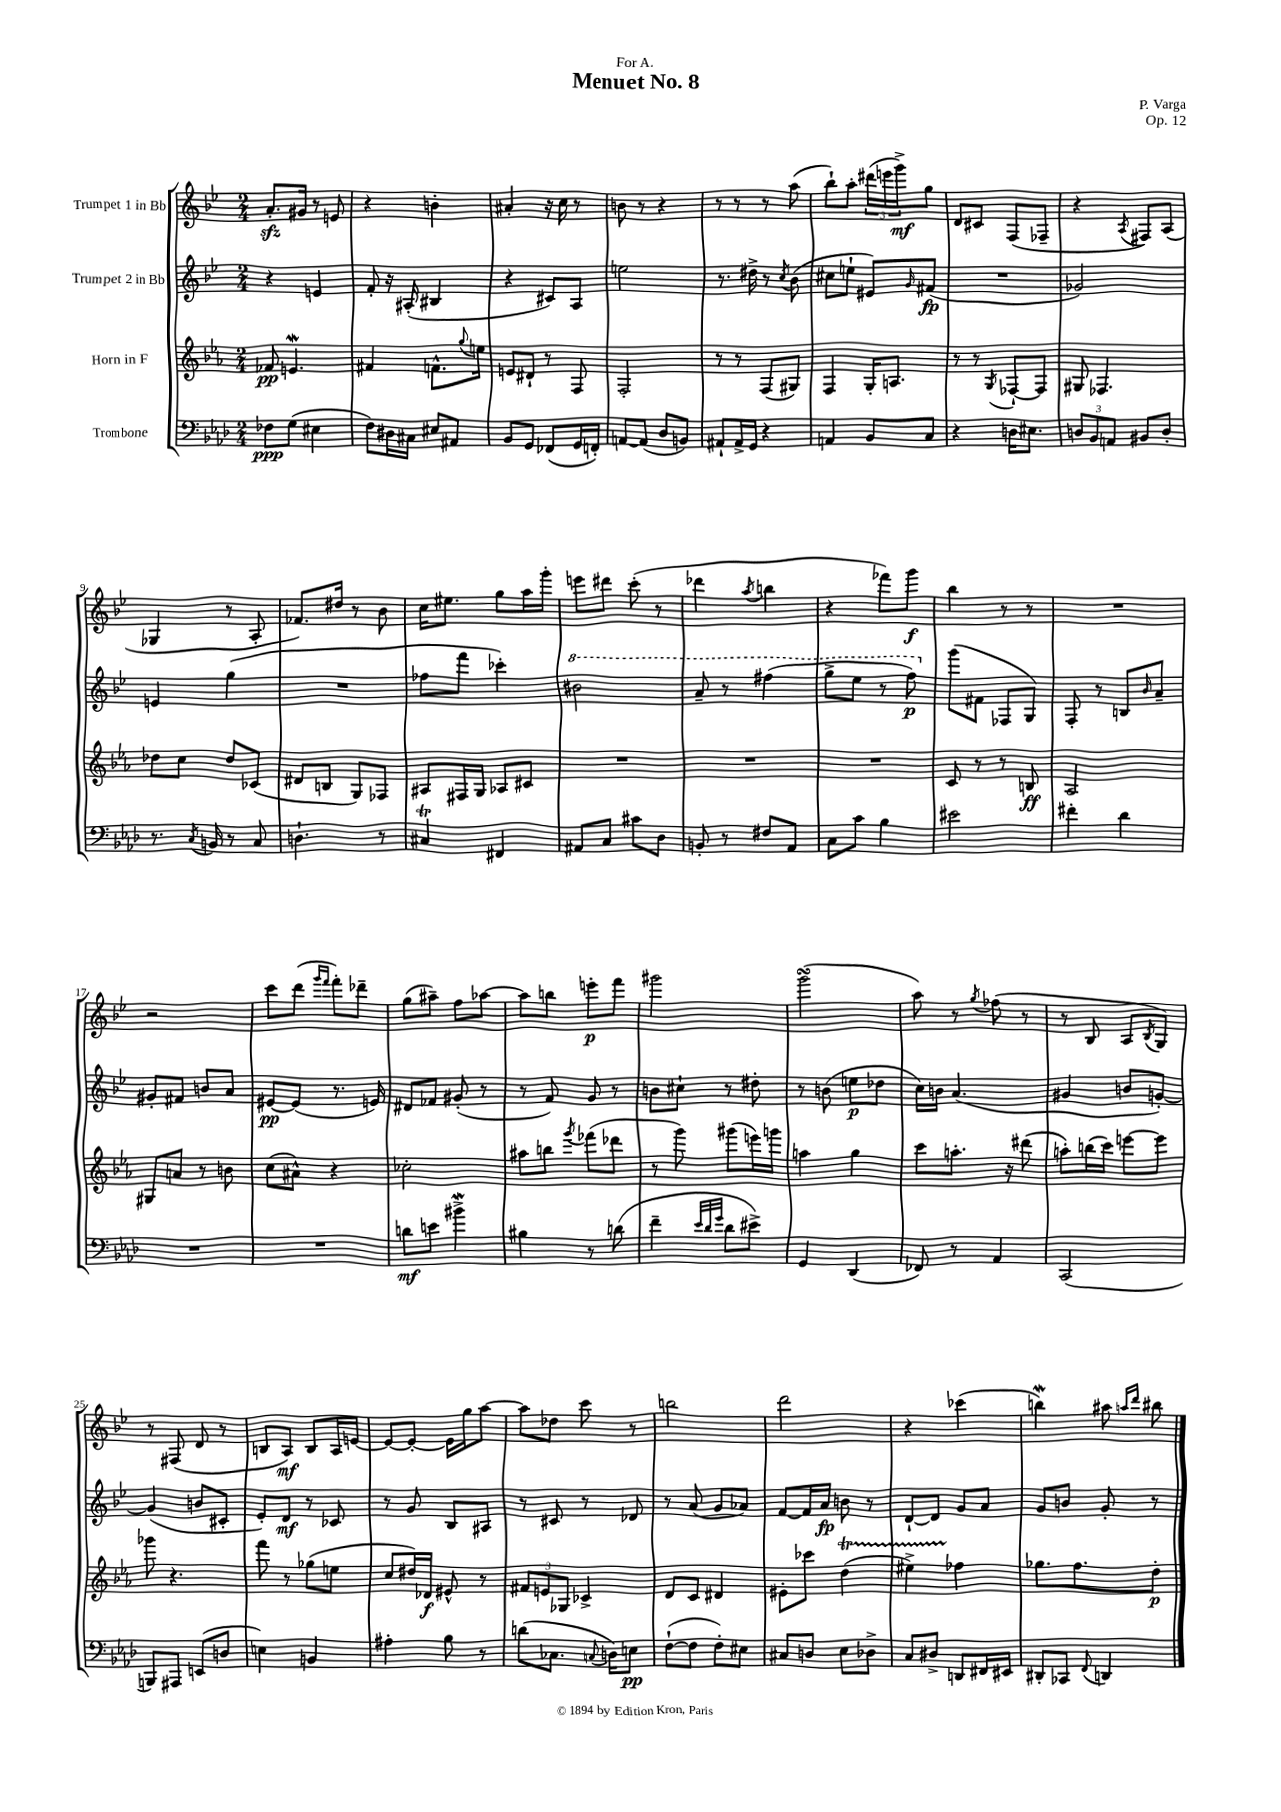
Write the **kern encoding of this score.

**kern	**dynam	**kern	**dynam	**kern	**dynam	**kern	**dynam
*part4	*part4	*part3	*part3	*part2	*part2	*part1	*part1
*staff4	*staff4	*staff3	*staff3	*staff2	*staff2	*staff1	*staff1
*I"Trombone	*	*I"Horn in F	*	*I"Trumpet 2 in Bb	*	*I"Trumpet 1 in Bb	*
*clefF4	*	*clefG2	*	*clefG2	*	*clefG2	*
*k[b-e-a-d-]	*	*k[b-e-a-]	*	*k[b-e-]	*	*k[b-e-]	*
*M2/4	*	*M2/4	*	*M2/4	*	*M2/4	*
=1	=1	=1	=1	=1	=1	=1	=1
8F-X\L	ppp	8f-X/	pp	4r	.	8.azz'/L	.
(8G\J	.	4.enW/	.	.	.	.	.
.	.	.	.	.	.	16g#X/Jk	.
4E#X\	.	.	.	4en/	.	8r	.
.	.	.	.	.	.	8en/	.
=2	=2	=2	=2	=2	=2	=2	=2
8F\L)	.	4f#X/	.	8f'/	.	4r	.
16D#X\L	.	.	.	16r	.	.	.
16C#X\JJ	.	.	.	(16A#X'/	.	.	.
8E#X/L	.	8.fn^^\L	.	4B#X/	.	4bn'\	.
8AA#X/J	.	.	.	.	.	.	.
.	.	8qqgg/	.	.	.	.	.
.	.	16een\Jk	.	.	.	.	.
=3	=3	=3	=3	=3	=3	=3	=3
8BB-/L	.	8en/L	.	4r	.	4a#X'/	.
8GG/J	.	8d#X`/J	.	.	.	.	.
(8FF-X/L	.	8r	.	8c#X/L)	.	16r	.
.	.	.	.	.	.	16cc\	.
16GG/L	.	8F/	.	8A/J	.	8r	.
16FFn'/JJ)	.	.	.	.	.	.	.
=4	=4	=4	=4	=4	=4	=4	=4
[8AAn/L	.	2F'/	.	2een\	.	8bn\	.
(8AA/J]	.	.	.	.	.	8r	.
8D-/L	.	.	.	.	.	4r	.
8BBn/J)	.	.	.	.	.	.	.
=5	=5	=5	=5	=5	=5	=5	=5
8AA#X`/L	.	8r	.	8.r	.	8r	.
16AA#^/L	.	8r	.	.	.	8r	.
16GG/JJ	.	.	.	16dd#X^\	.	.	.
4r	.	(8F/L	.	8r	.	8r	.
.	.	.	.	8qcc/	.	.	.
.	.	8G#X/J)	.	(8b-\	.	(8aa\	.
=6	=6	=6	=6	=6	=6	=6	=6
4AAn/	.	4F/	.	8cc#X\L	.	8bb-`\L)	.
.	.	.	.	8een`\J	.	8aa'\J	.
8BB-/L	.	16G'/KL	.	8e#X/L)	.	(24ddd#X\LL	.
.	.	.	.	.	.	24eeen\	.
.	.	8.An/J	.	.	.	.	.
.	.	.	.	.	.	24ggg^\J)	mf
.	.	.	.	16qqg/	.	.	.
8C/J	.	.	.	(8f#X/J	fp	8gg\J	.
=7	=7	=7	=7	=7	=7	=7	=7
4r	.	8r	.	2r	.	8d/L	.
.	.	8r	.	.	.	8c#X/J	.
.	.	8qG/	.	.	.	.	.
16Dn\KL	.	[8F-X`/L	.	.	.	(8F/L	.
8.E#X\J	.	.	.	.	.	.	.
.	.	8F-/J]	.	.	.	8F-X~/J	.
=8	=8	=8	=8	=8	=8	=8	=8
12Dn/L	.	8G#X/	.	2g-X/)	.	4r	.
12BB-/	.	.	.	.	.	.	.
.	.	4.F-X/	.	.	.	.	.
12AAn/J	.	.	.	.	.	.	.
.	.	.	.	.	.	8qA/	.
8BB#X/L	.	.	.	.	.	8F#X/L)	.
8D'/J	.	.	.	.	.	(8A/J	.
!!LO:LB:g=z
=9	=9	=9	=9	=9	=9	=9	=9
8.r	.	8dd-X\L	.	4en/	.	4G-X/	.
.	.	8cc\J	.	.	.	.	.
8qC/	.	.	.	.	.	.	.
16BBn/	.	.	.	.	.	.	.
8r	.	8dd-/L	.	(4gg\	.	8r	.
8C/	.	(8c-X/J	.	.	.	8A'/	.
=10	=10	=10	=10	=10	=10	=10	=10
4.Dn`\	.	8d#X/L	.	2r	.	8.f-X/L)	.
.	.	8Bn/J	.	.	.	.	.
.	.	.	.	.	.	16dd#X/Jk	.
.	.	8G/L)	.	.	.	8r	.
8r	.	8F-X/J	.	.	.	8b-\	.
=11	=11	=11	=11	=11	=11	=11	=11
4C#Xt/	.	8A#X/L	.	8ff-X\L	.	16cc\KL	.
.	.	.	.	.	.	8.ee#X\J	.
.	.	16F#X/L	.	8fff\J	.	.	.
.	.	16G/JJ	.	.	.	.	.
4FF#X/	.	8A-X/L	.	4ccc-X'\)	.	8gg\L	.
.	.	8c#X/J	.	.	.	16aa\L	.
.	.	.	.	.	.	16ggg'\JJ	.
=12	=12	=12	=12	=12	=12	=12	=12
*	*	*	*	*8va	*	*	*
8AA#X/L	.	2r	.	2bb#X\	.	8eeen\L	.
8C/J	.	.	.	.	.	8ddd#X\J	.
8c#X\L	.	.	.	.	.	(8ccc'\	.
8D-\J	.	.	.	.	.	8r	.
=13	=13	=13	=13	=13	=13	=13	=13
8BBn'/	.	2r	.	8aa~/	.	4ddd-X\	.
8r	.	.	.	8r	.	.	.
.	.	.	.	.	.	8qaa/	.
8F#X/L	.	.	.	(4fff#X\	.	4bbn\	.
8AA-/J	.	.	.	.	.	.	.
=14	=14	=14	=14	=14	=14	=14	=14
8C\L	.	2r	.	8ggg^\L	.	4r	.
8c\J	.	.	.	8eee-\J	.	.	.
4B-\	.	.	.	8r	.	8fff-X\L)	.
.	.	.	.	8fff\)	p	8ggg\J	f
=15	=15	=15	=15	=15	=15	=15	=15
*	*	*	*	*X8va	*	*	*
2e#X\	.	8c/	.	(8ggg\L	.	4bb-\	.
.	.	8r	.	8f#X\J	.	.	.
.	.	8r	.	8F-X/L	.	8r	.
.	.	8Bn/	ff	8G/J)	.	8r	.
=16	=16	=16	=16	=16	=16	=16	=16
4f#X'\	.	2A-/	.	8F'/	.	2r	.
.	.	.	.	8r	.	.	.
4d-\	.	.	.	8Bn/L	.	.	.
.	.	.	.	16qqb-/	.	.	.
.	.	.	.	8a~/J	.	.	.
!!LO:LB:g=z
=17	=17	=17	=17	=17	=17	=17	=17
2r	.	8G#X/L	.	8g#X'/L	.	2r	.
.	.	8an/J	.	8f#X/J	.	.	.
.	.	8r	.	8bn/L	.	.	.
.	.	8bn\	.	8a/J	.	.	.
=18	=18	=18	=18	=18	=18	=18	=18
2r	.	(8cc\L	.	[8e#X/L	pp	8ccc\L	.
.	.	8a#X^^\J)	.	(8e#/J]	.	(8ddd\J	.
.	.	.	.	.	.	16qqggg/LL	.
.	.	.	.	.	.	16qqfff/JJ	.
.	.	4r	.	8.r	.	8fff'\L)	.
.	.	.	.	.	.	8ddd-X~\J	.
.	.	.	.	16en/)	.	.	.
=19	=19	=19	=19	=19	=19	=19	=19
8dn\L	mf	2cc-X'\	.	8d#X/L	.	(8gg\L	.
8en\J	.	.	.	8f-X/J	.	8aa#X~\J)	.
4b#XW^\	.	.	.	(8g#X'/	.	8ff\L	.
.	.	.	.	8r	.	[8aa-X\J	.
=20	=20	=20	=20	=20	=20	=20	=20
4B#X\	.	8aa#X\L	.	8r	.	8aa-\L]	.
.	.	8bbn\J	.	8f/)	.	8bbn\J	.
.	.	8qggg/	.	.	.	.	.
8r	.	(8fff-X\L	.	8g/	.	8eeen'\L	p
(8dn\	.	8ddd-X\J	.	8r	.	8fff\J	.
=21	=21	=21	=21	=21	=21	=21	=21
4f~\	.	8r	.	8bn\L	.	2ggg#X\	.
.	.	8ggg\)	.	8cc#X`\J	.	.	.
32qqe-/LLL	.	.	.	.	.	.	.
32qqd-/	.	.	.	.	.	.	.
32qqg/JJJ	.	.	.	.	.	.	.
8d-\L	.	(8ggg#X\L	.	8r	.	.	.
8e#X^\J)	.	16eeen\L)	.	8dd#X'\	.	.	.
.	.	16gggn\JJ	.	.	.	.	.
=22	=22	=22	=22	=22	=22	=22	=22
4GG/	.	4aan\	.	8r	.	(2gggsSSS\	.
.	.	.	.	(8bn\	.	.	.
(4DD-/	.	4gg\	.	8een\L	p	.	.
.	.	.	.	8dd-X\J	.	.	.
=23	=23	=23	=23	=23	=23	=23	=23
8FF-X/)	.	8ccc\L	.	16cc\LL)	.	8aa\)	.
.	.	.	.	16bn\JJ	.	.	.
8r	.	8.aan'\J	.	(4.a/	.	8r	.
.	.	.	.	.	.	8qgg/	.
4AA-/	.	.	.	.	.	(8ff-X\	.
.	.	16r	.	.	.	.	.
.	.	(8ddd#X\	.	.	.	8r	.
=24	=24	=24	=24	=24	=24	=24	=24
(2CC/	.	8aan'\L)	.	4g#X/	.	8r	.
.	.	(16bbn\L	.	.	.	8B-/	.
.	.	16ccc\JJ)	.	.	.	.	.
.	.	[8eeen\L	.	8bn/L	.	8A/L	.
.	.	.	.	.	.	8qB-/	.
.	.	8eee\J]	.	[8gn'/J)	.	8G/J)	.
!!LO:LB:g=z
=25	=25	=25	=25	=25	=25	=25	=25
8BBBn/L)	.	8ggg-X\	.	(4g/]	.	8r	.
8AAA#X/J	.	4.r	.	.	.	(8F#X/	.
(8EEn/L	.	.	.	8bn/L	.	8d/	.
8Dn/J	.	.	.	8c#X'/J	.	8r	.
=26	=26	=26	=26	=26	=26	=26	=26
4En\)	.	8fff\	.	8e-'/L)	.	8Bn/L	.
.	.	8r	.	8d/J	mf	8A/J)	mf
4BBn/	.	(8gg-X\L	.	8r	.	8B/L	.
.	.	8een\J	.	8c-X/	.	16A/L	.
.	.	.	.	.	.	[16en/JJ	.
=27	=27	=27	=27	=27	=27	=27	=27
4A#X'\	.	8cc/L	.	8r	.	8e/L_	.
.	.	16dd#X/L)	.	8g/	.	8e'/J_	.
.	.	16d-X/JJ	f	.	.	.	.
8B-\	.	8e#X^^/	.	8B-/L	.	16e\LL]	.
.	.	.	.	.	.	16gg\J	.
8r	.	8r	.	8A#X/J	.	[8aa\J	.
=28	=28	=28	=28	=28	=28	=28	=28
(8dn\L	.	12f#X/L	.	8r	.	8aa\L]	.
.	.	12en/	.	.	.	.	.
8.C-X\J	.	.	.	8c#X/	.	8dd-X\J	.
.	.	12G-X/J	.	.	.	.	.
.	.	4c-X^/	.	8r	.	8ccc\	.
8qqCn/	.	.	.	.	.	.	.
16Dn\KL)	.	.	.	.	.	.	.
8En\J	pp	.	.	8d-X/	.	8r	.
=29	=29	=29	=29	=29	=29	=29	=29
([8F`\L	.	8d/L	.	8r	.	2bbn\	.
8F\J]	.	8c/J	.	(8a/	.	.	.
8F'\L)	.	4d#X/	.	8g/L	.	.	.
8E#X\J	.	.	.	8a-X/J)	.	.	.
=30	=30	=30	=30	=30	=30	=30	=30
8C#X/L	.	8e#X'\L	.	[8f/L	.	2ddd\	.
8Dn/J	.	8ccc-X\J	.	16f/L]	.	.	.
.	.	.	.	16a/JJ	fp	.	.
8E-\L	.	(4ddt\	.	8bn\	.	.	.
8D-X^\J	.	.	.	8r	.	.	.
=31	=31	=31	=31	=31	=31	=31	=31
8C/L	.	4ee#XTTT^\)	.	[8d`/L	.	4r	.
8D#X^/J	.	.	.	8d/J]	.	.	.
8DDn/L	.	4ff-X\	.	8g/L	.	(4ccc-X\	.
16FF#X/L	.	.	.	8a/J	.	.	.
16EE#X/JJ	.	.	.	.	.	.	.
=32	=32	=32	=32	=32	=32	=32	=32
8DD#X'/L	.	8.gg-X\L	.	8g/L	.	4bbnW\)	.
8CC-X/J	.	.	.	8bn/J	.	.	.
.	.	8.ff\	.	.	.	.	.
8qqFF/	.	.	.	.	.	.	.
4DDn/	.	.	.	8g'/	.	8aa#X\	.
.	.	.	.	.	.	16qqaan/LL	.
.	.	.	.	.	.	16qqddd/JJ	.
.	.	8dd'\J	p	8r	.	8bb#X\	.
==	==	==	==	==	==	==	==
*-	*-	*-	*-	*-	*-	*-	*-
